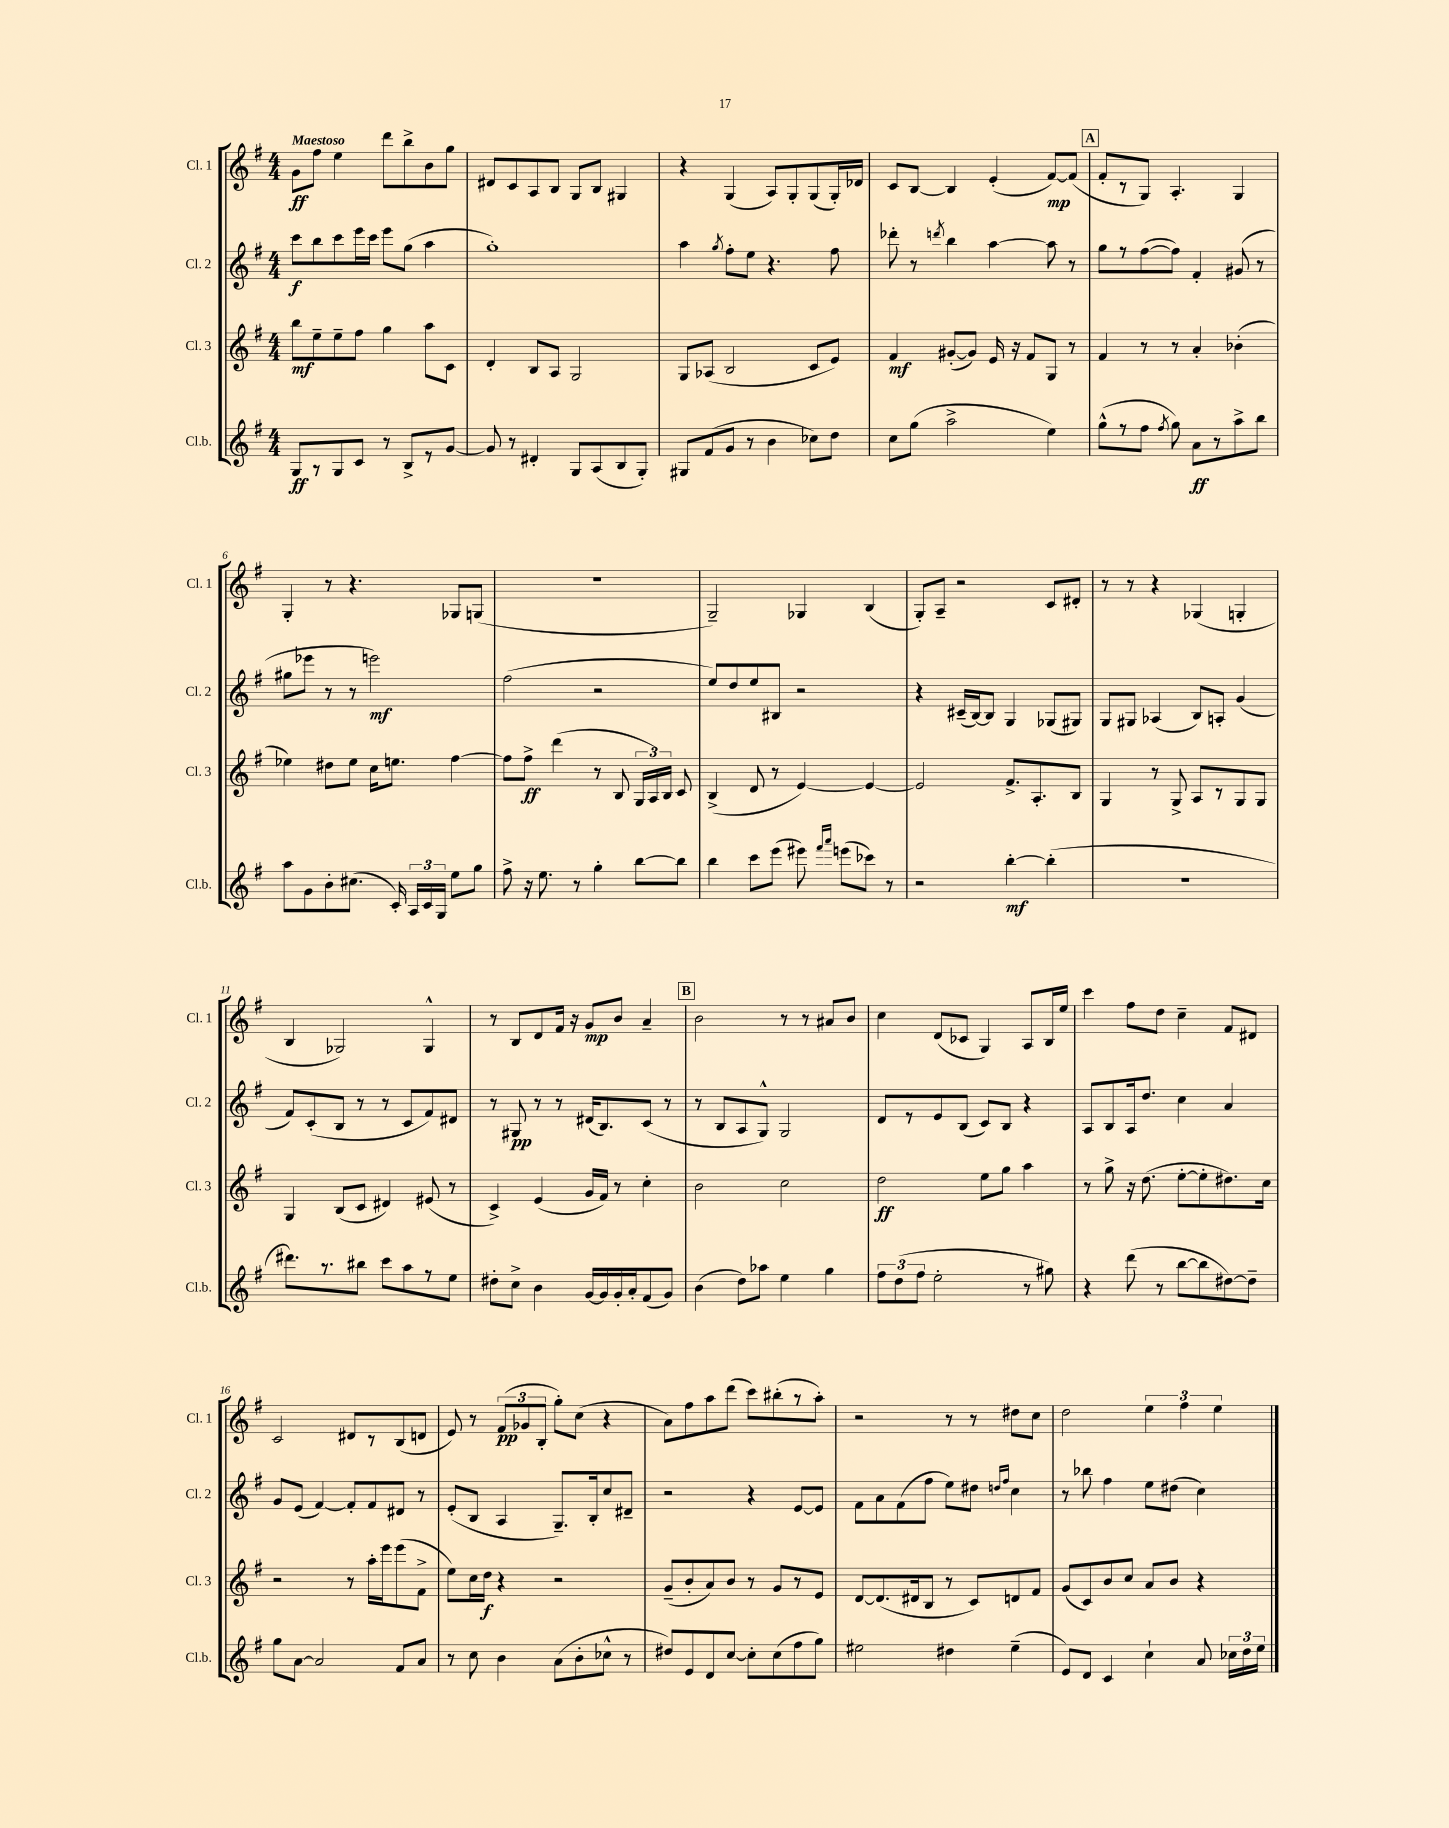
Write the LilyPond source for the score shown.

<<
\new StaffGroup <<
\new Staff = "s0" \with { instrumentName = "Cl. 1" shortInstrumentName = "Cl. 1" } {
    \clef treble \key g \major \numericTimeSignature \time 4/4 \tempo "Maestoso"
    \autoBeamOff g'8[\ff fis''8] e''4 d'''8[ b''8-> b'8 g''8] |
    dis'8[ c'8 a8 b8] g8[ b8] gis4 |
    r4 g4( a8[) g8-. g8( g16-.) des'16] |
    c'8[ b8]~ b4 e'4-.( fis'8[~\mp) fis'8]( |
    \mark \markup { \box "A" } fis'8[-. r8 g8]) a4.-. g4 |
    g4-. r8 r4. ges8[ g8]( |
    R1 |
    g2--) ges4 b4( |
    g8[-.) a8]-- r2 c'8[ dis'8]-. |
    r8 r8 r4 ges4( g4-. |
    b4 ges2) ges4-^ |
    r8 b8[ d'8 fis'16] r16 g'8[\mp b'8] a'4-- |
    \mark \markup { \box "B" } b'2 r8 r8 ais'8[ b'8] |
    c''4 d'8[( ces'8] g4) a8[ b16 e''16] |
    c'''4 fis''8[ d''8] c''4-- fis'8[ dis'8] |
    c'2 dis'8[ r8 b8( d'8] |
    e'8) r8 \tuplet 3/2 { fis'8[\pp( ges'8 b8]-. } g''8[-.) c''8]( r4 |
    a'8[) fis''8 a''8 d'''8]( c'''8[) bis''8-.( r8 a''8]-.) |
    r2 r8 r8 dis''8[ c''8] |
    d''2 \tuplet 3/2 { e''4 fis''4 e''4 } \bar "|." |
}
\new Staff = "s1" \with { instrumentName = "Cl. 2" shortInstrumentName = "Cl. 2" } {
    \clef treble \key g \major \numericTimeSignature \time 4/4
    \autoBeamOff c'''8[\f b''8 c'''8 e'''16 c'''16] e'''8[ g''8]( a''4 |
    g''1-.) |
    a''4 \acciaccatura { g''8 } fis''8[-. e''8] r4. fis''8 |
    des'''8-. r8 \acciaccatura { d'''8 } b''4 a''4~ a''8 r8 |
    \mark \markup { \box "A" } g''8[ r8 fis''8~( fis''8]) fis'4-. gis'8( r8 |
    gis''8[ ees'''8] r8 r8 e'''2\mf) |
    fis''2( r2 |
    e''8[) d''8 e''8 bis8] r2 |
    r4 cis'16[--( b16~) b8] g4 ges8[( gis8]) |
    g8[ gis8] aes4( b8[) a8]-. g'4( |
    fis'8[) c'8-.( b8] r8 r8 c'8[ fis'8) dis'8] |
    r8 gis8\pp r8 r8 dis'16[( b8.) c'8]( r8 |
    \mark \markup { \box "B" } r8 b8[ a8 g8]-^) g2 |
    d'8[ r8 e'8 b8]( c'8[) b8] r4 |
    a8[ b8 a16 d''8.] c''4 a'4 |
    g'8[ e'8]( fis'4~) fis'8[-. fis'8 dis'8] r8 |
    e'8[-.( b8] a4 g8.[--) b16-. c''8 dis'8]-- |
    r2 r4 e'8[~ e'8] |
    fis'8[ a'8 fis'8( fis''8] e''8[) dis''8] \grace { d''16[ fis''16] } c''4 |
    r8 bes''8 fis''4 e''8[ dis''8]( c''4) \bar "|." |
}
\new Staff = "s2" \with { instrumentName = "Cl. 3" shortInstrumentName = "Cl. 3" } {
    \clef treble \key g \major \numericTimeSignature \time 4/4
    \autoBeamOff b''8[\mf e''8-- e''8-- fis''8] g''4 a''8[ c'8] |
    d'4-. b8[ a8] g2 |
    g8[ aes8]( b2 c'8[ e'8]) |
    fis'4\mf gis'8[~-.( gis'8]) e'16 r16 fis'8[ g8] r8 |
    \mark \markup { \box "A" } fis'4 r8 r8 a'4-. bes'4-.( |
    ees''4) dis''8[ ees''8] c''16[ e''8.] fis''4~ |
    fis''8[ fis''8]->\ff d'''4( r8 b8 \tuplet 3/2 { g16[ a16) b16] } c'8 |
    b4->( d'8 r8 e'4~) e'4~ |
    e'2 fis'8.[-> a8.-. b8] |
    g4 r8 g8-> a8[ r8 g8 g8] |
    g4 b8[( c'8] dis'4) eis'8( r8 |
    c'4->) e'4( g'16[ fis'16]) r8 c''4-. |
    \mark \markup { \box "B" } b'2 c''2 |
    d''2\ff e''8[ g''8] a''4 |
    r8 g''8-> r16 d''8.( e''8[~-. e''8-. dis''8.) c''16] |
    r2 r8 a''16[-. e'''16 e'''8( fis'8]-> |
    e''8[) c''16 d''16]\f r4 r2 |
    g'8[--( b'8-. a'8) b'8] r8 g'8[ r8 e'8] |
    d'8[~ d'8.( dis'16 b8] r8 c'8[) d'8 fis'8] |
    g'8[( c'8) b'8 c''8] a'8[ b'8] r4 \bar "|." |
}
\new Staff = "s3" \with { instrumentName = "Cl.b." shortInstrumentName = "Cl.b." } {
    \clef treble \key g \major \numericTimeSignature \time 4/4
    \autoBeamOff g8[\ff r8 g8 c'8] r8 b8[-> r8 g'8]~ |
    g'8 r8 dis'4-. g8[ a8( b8 g8]-.) |
    gis8[ fis'8( g'8] r8 b'4 ces''8[) d''8] |
    c''8[ g''8]( a''2-> e''4) |
    \mark \markup { \box "A" } g''8[-^( r8 fis''8] \acciaccatura { fis''8 } g''8) a'8[\ff r8 a''8-> b''8] |
    a''8[ g'8 b'8-. cis''8.]( c'16-.) \tuplet 3/2 { a16[ c'16 g16] } e''8[ g''8] |
    fis''8-> r16 e''8. r8 g''4-. b''8[~ b''8] |
    b''4 c'''8[ e'''8]( eis'''8) \grace { fis'''16[ a'''16] } e'''8[( ces'''8]) r8 |
    r2 b''4~-.\mf b''4-.( |
    R1 |
    dis'''8.[) r8. bis''8] c'''8[ a''8 r8 e''8] |
    dis''8[-. c''8]-> b'4 g'16[~ g'16 g'16-. a'16-. fis'8( g'8]) |
    \mark \markup { \box "B" } b'4( d''8[) aes''8] e''4 g''4 |
    \tuplet 3/2 { fis''8[ d''8( fis''8] } e''2-. r8 gis''8) |
    r4 d'''8( r8 b''8[~ b''8 dis''8~) dis''8]-- |
    g''8[ a'8]~ a'2 fis'8[ a'8] |
    r8 c''8 b'4 a'8[( b'8-. ces''8]-^ r8 |
    dis''8[) e'8 d'8 c''8]~ c''8[-. c''8( fis''8 g''8]) |
    eis''2 dis''4 eis''4--( |
    e'8[) d'8] c'4 c''4-! a'8 \tuplet 3/2 { ces''16[ d''16 e''16] } \bar "|." |
}
>>
>>
